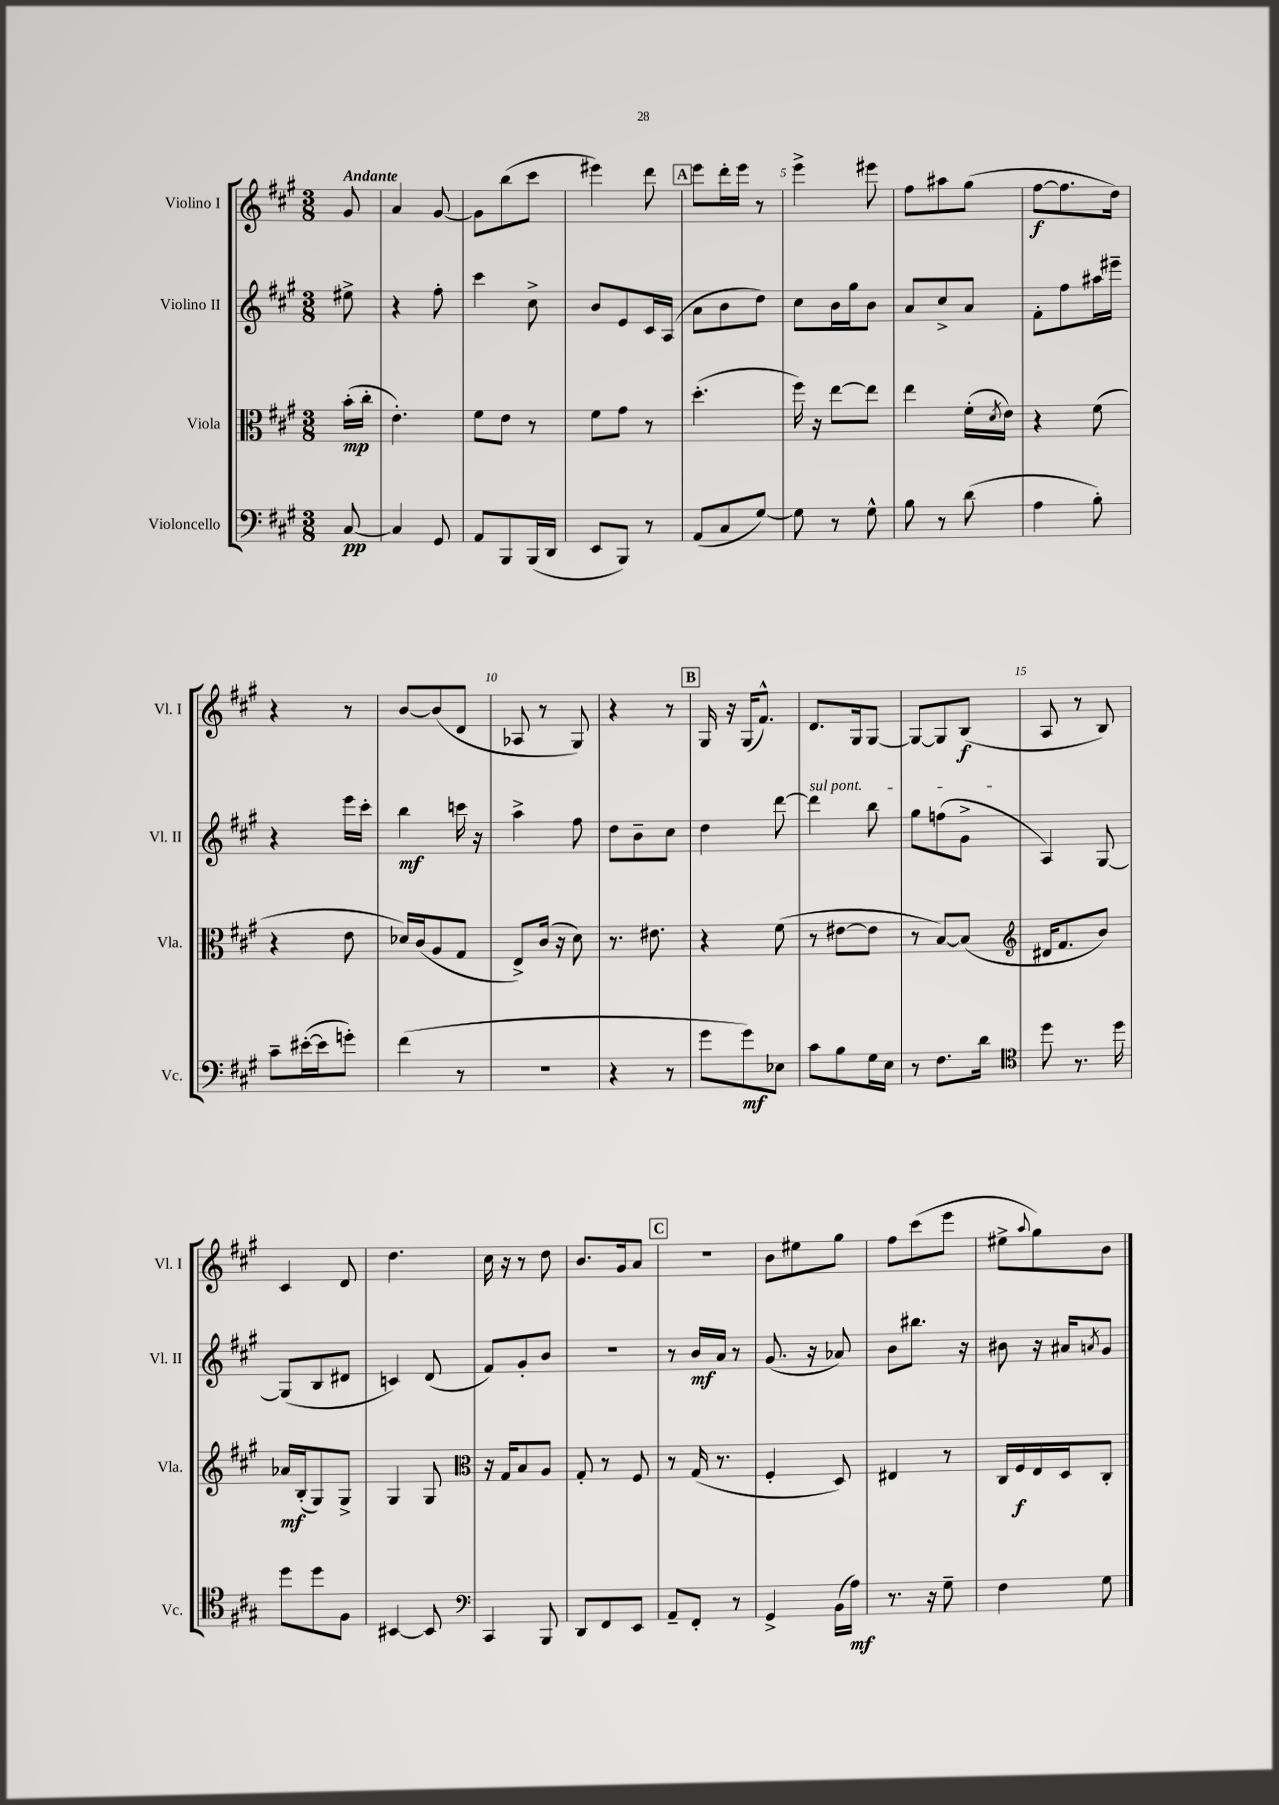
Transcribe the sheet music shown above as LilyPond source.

<<
\new StaffGroup <<
\new Staff = "s0" \with { instrumentName = "Violino I" shortInstrumentName = "Vl. I" } {
    \clef treble \key a \major \numericTimeSignature \time 3/8 \partial 8 \tempo "Andante"
    gis'8 |
    a'4 gis'8~ |
    gis'8 b''8( cis'''8 |
    eis'''4) d'''8 |
    \mark \markup { \box "A" } e'''8 d'''16-. e'''16 r8 |
    e'''4-> eis'''8 |
    fis''8 ais''8 gis''8( |
    fis''8~\f fis''8. d''16) |
    r4 r8 |
    b'8~ b'8( d'8 |
    aes8 r8 gis8) |
    r4 r8 |
    \mark \markup { \box "B" } gis16 r16 gis16( fis'8.-^) |
    d'8. gis16 gis8~ |
    gis8~ gis8 b8\f( |
    a8 r8 b8) |
    cis'4 d'8 |
    d''4. |
    cis''16 r16 r8 d''8 |
    b'8. gis'16 a'8 |
    \mark \markup { \box "C" } R4. |
    b'8 eis''8 gis''8 |
    fis''8 cis'''8( e'''8 |
    eis''8-> \appoggiatura { a''8 } gis''8) b'8 \bar "|." |
}
\new Staff = "s1" \with { instrumentName = "Violino II" shortInstrumentName = "Vl. II" } {
    \clef treble \key a \major \numericTimeSignature \time 3/8 \partial 8
    eis''8-> |
    r4 fis''8-. |
    cis'''4 cis''8-> |
    b'8 e'8 cis'16 a16( |
    \mark \markup { \box "A" } a'8 b'8 d''8) |
    cis''8 b'16 gis''16 b'8 |
    a'8 cis''8-> a'8 |
    fis'8-. fis''8 ais''16 eis'''16-- |
    r4 e'''16 cis'''16-. |
    b''4\mf c'''16 r16 |
    a''4-> fis''8 |
    d''8 b'8-- cis''8 |
    \mark \markup { \box "B" } d''4 d'''8~ |
    \once \override TextSpanner.bound-details.left.text = \markup { \italic "sul pont." } d'''4\startTextSpan b''8 |
    gis''8 f''8( gis'8->\stopTextSpan |
    a4) gis8~ |
    gis8( b8 dis'8 |
    c'4) d'8( |
    fis'8) gis'8-. b'8 |
    R4. |
    \mark \markup { \box "C" } r8 b'16\mf a'16 r8 |
    gis'8.( r16 aes'8) |
    b'8 bis''8. r16 |
    bis'8 r16 ais'16 \acciaccatura { a'8 } gis'8 \bar "|." |
}
\new Staff = "s2" \with { instrumentName = "Viola" shortInstrumentName = "Vla." } {
    \clef alto \key a \major \numericTimeSignature \time 3/8 \partial 8
    b'16-.\mp( cis''16-. |
    e'4.-.) |
    fis'8 e'8 r8 |
    fis'8 gis'8 r8 |
    \mark \markup { \box "A" } d''4.-.( |
    fis''16) r16 e''8~ e''8 |
    e''4 fis'16-.( \acciaccatura { d'8 } e'16) |
    r4 fis'8( |
    r4 e'8 |
    des'16) cis'16( a8 gis8 |
    e8->) cis'16( r16 d'8) |
    r8. eis'8. |
    \mark \markup { \box "B" } r4 fis'8( |
    r8 eis'8~ eis'8 |
    r8 b8~) b8( |
    \clef treble dis'16 fis'8. b'8) |
    aes'16\mf b16-.( gis8) gis8-> |
    gis4 gis8 |
    \clef alto r16 gis16 b8 a8 |
    gis8-. r8 fis8 |
    \mark \markup { \box "C" } r8 gis16( r8. |
    fis4-. d8) |
    eis4 r8 |
    cis16 fis16\f e16 d16 cis8-. \bar "|." |
}
\new Staff = "s3" \with { instrumentName = "Violoncello" shortInstrumentName = "Vc." } {
    \clef bass \key a \major \numericTimeSignature \time 3/8 \partial 8
    cis8~\pp |
    cis4 gis,8 |
    a,8 b,,8 b,,16( d,16 |
    e,8 b,,8) r8 |
    \mark \markup { \box "A" } a,8( cis8 gis8~) |
    gis8 r8 gis8-^ |
    b8 r8 d'8( |
    a4 b8-.) |
    cis'8-- eis'16~-.( eis'16 g'8-.) |
    fis'4( r8 |
    R4. |
    r4 r8 |
    \mark \markup { \box "B" } gis'8 gis'8\mf) ees8 |
    cis'8 b8 gis16 e16 |
    r8 fis8. d'16 |
    \clef tenor d''8 r8. d''16 |
    d''8 d''8 fis8 |
    bis,4~ bis,8 |
    \clef bass cis,4 b,,8 |
    d,8 fis,8 e,8 |
    \mark \markup { \box "C" } a,8-- fis,8-. r8 |
    gis,4-> b,16( a16\mf) |
    r8. r16 gis8-- |
    fis4 gis8 \bar "|." |
}
>>
>>
\layout { \context { \Score \override BarNumber.break-visibility = ##(#f #t #t) barNumberVisibility = #(every-nth-bar-number-visible 5) } }
